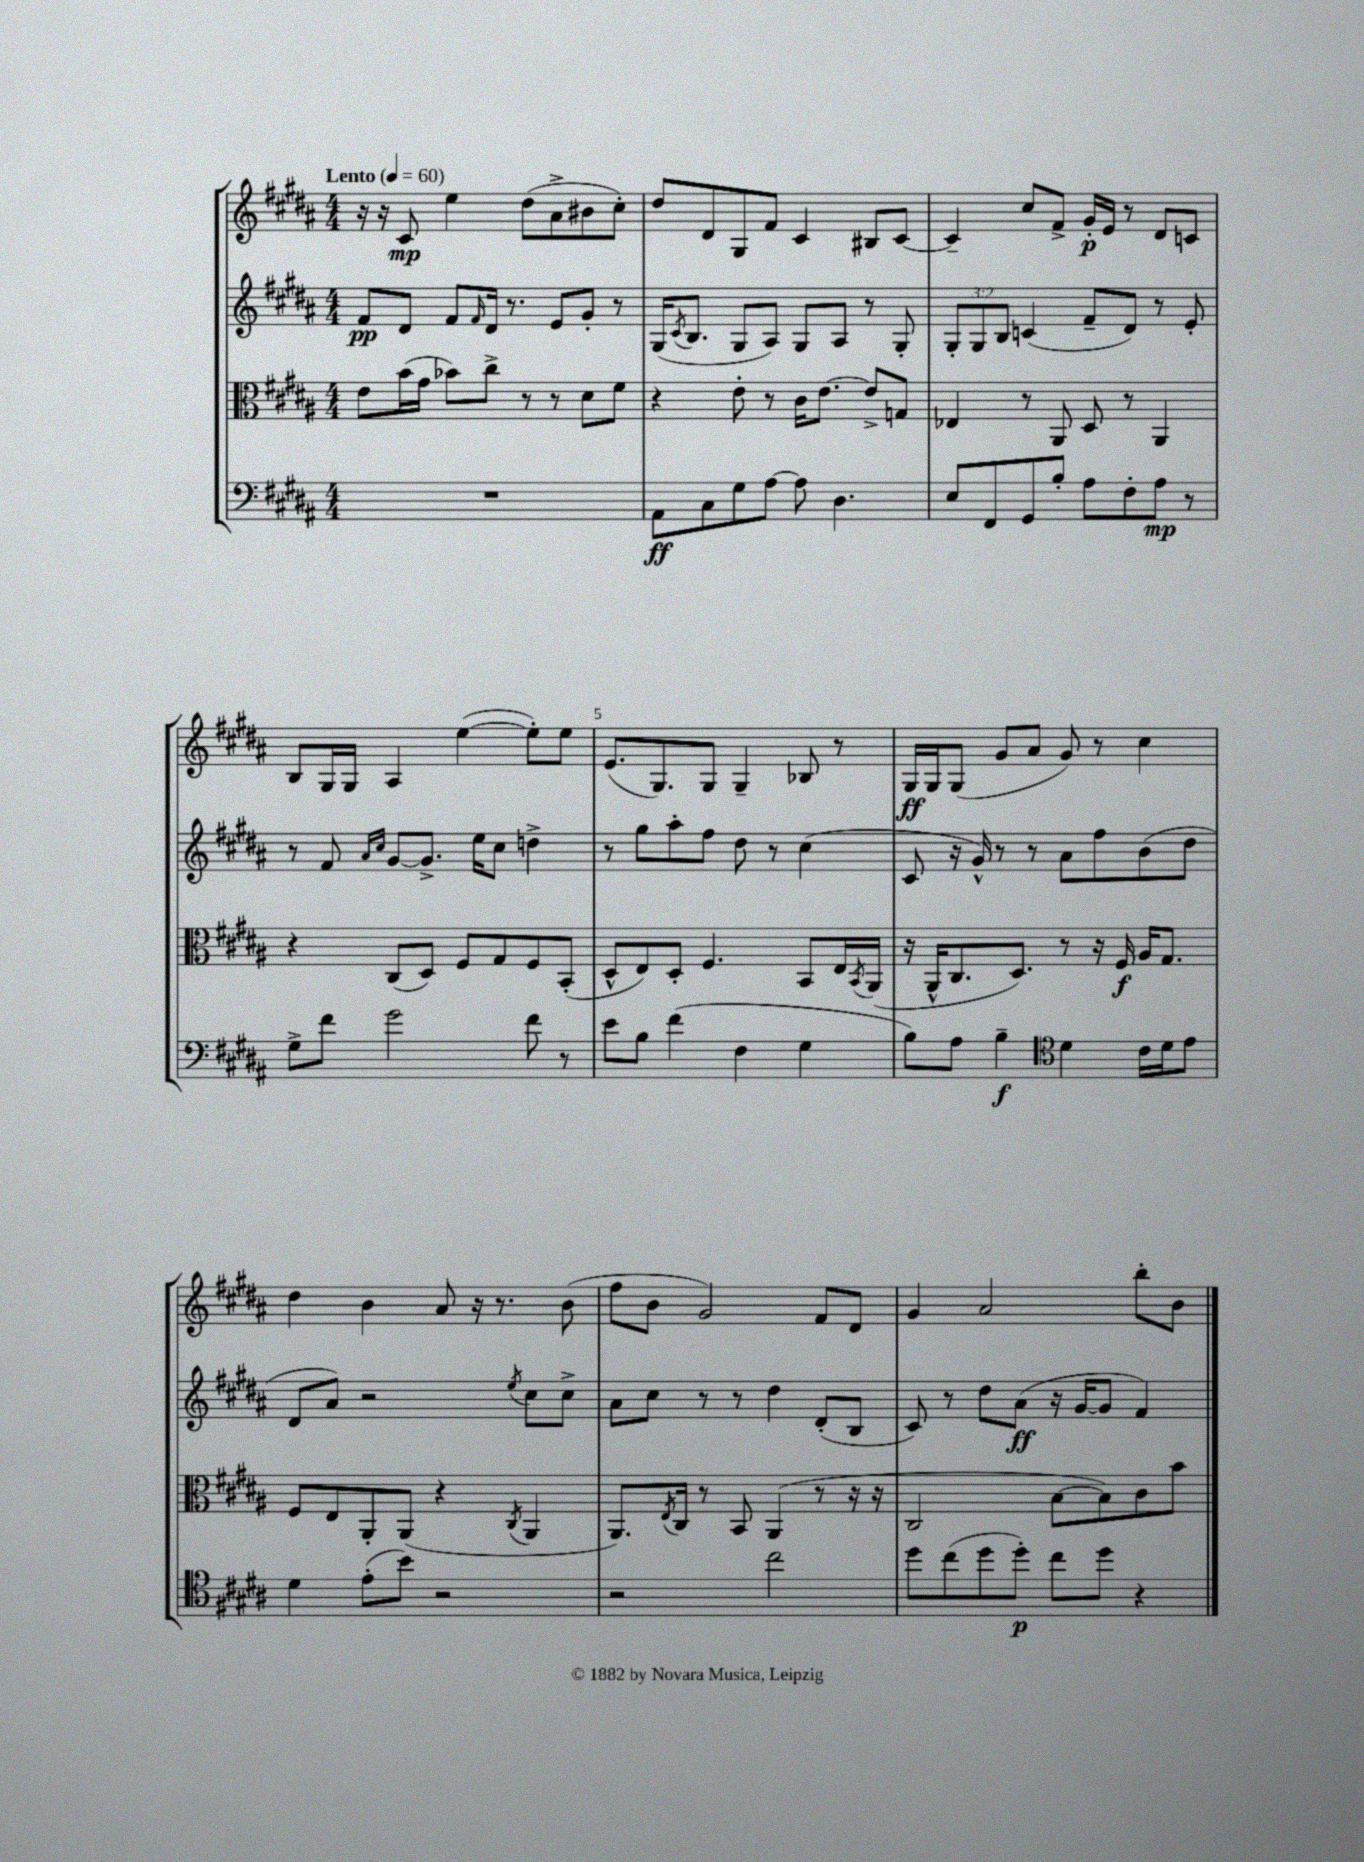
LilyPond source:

<<
\new StaffGroup <<
\new Staff = "s0" {
    \clef treble \key b \major \numericTimeSignature \time 4/4 \tempo "Lento" 4 = 60
    r16 r16 cis'8\mp e''4 dis''8( ais'8-> bis'8 cis''8-.) |
    dis''8 dis'8 gis8 fis'8 cis'4 bis8 cis'8~ |
    cis'4-- cis''8 fis'8-> gis'16-.\p e'16 r8 dis'8 c'8 |
    b8 gis16 gis16 ais4 e''4~( e''8-.) e''8 |
    e'8.( gis8.) gis8 gis4-- bes8 r8 |
    gis16\ff gis16 gis8( gis'8 ais'8 gis'8) r8 cis''4 |
    dis''4 b'4 ais'8 r16 r8. b'8( |
    fis''8 b'8 gis'2) fis'8 dis'8 |
    gis'4 ais'2 b''8-. b'8 \bar "|." |
}
\new Staff = "s1" {
    \clef treble \key b \major \numericTimeSignature \time 4/4 \override Staff.TupletNumber.text = #tuplet-number::calc-fraction-text
    fis'8\pp dis'8 fis'8 \grace { fis'16 } dis'16 r8. e'8 gis'8-. r8 |
    gis16( \acciaccatura { cis'8 } b8. gis8 ais8) gis8 ais8 r8 gis8-. |
    \tuplet 3/2 { gis8-. gis8 b8 } c'4( fis'8-- dis'8) r8 e'8-. |
    r8 fis'8 \grace { ais'16 cis''16 } gis'8~ gis'8.-> e''16 cis''8 d''4-> |
    r8 gis''8 ais''8-. fis''8 dis''8 r8 cis''4( |
    cis'8 r16 gis'16-^) r8 r8 ais'8 fis''8 b'8( dis''8 |
    dis'8 ais'8) r2 \acciaccatura { e''8 } cis''8 cis''8-> |
    ais'8 cis''8 r8 r8 dis''4 dis'8-.( b8 |
    cis'8) r8 dis''8 ais'8\ff( r16 gis'16~ gis'8 fis'4) \bar "|." |
}
\new Staff = "s2" {
    \clef alto \key b \major \numericTimeSignature \time 4/4
    e'8 b'16( gis'16 bes'8) cis''8-> r8 r8 dis'8 fis'8 |
    r4 e'8-. r8 cis'16 e'8.~ e'8-> g8 |
    ees4 r8 ais,8 dis8 r8 ais,4 |
    r4 cis8( dis8) fis8 gis8 fis8 b,8-.( |
    dis8-^ e8) dis8-. fis4. b,8 e16 \acciaccatura { b,8 } ais,16( |
    r16 ais,16-^ cis8. dis8.) r8 r16 fis16\f ais16 gis8. |
    fis8 e8 ais,8-. ais,8( r4 \acciaccatura { cis8 } ais,4 |
    ais,8.) \acciaccatura { e8 } cis16 r8 b,8 ais,4( r8 r16 r16 |
    cis2 b8~ b8) cis'8 b'8 \bar "|." |
}
\new Staff = "s3" {
    \clef bass \key b \major \numericTimeSignature \time 4/4
    R1 |
    ais,8\ff cis8 gis8 ais8~ ais8 dis4. |
    e8 fis,8 gis,8 b8-. ais8 fis8-. ais8\mp r8 |
    gis8-> fis'8 gis'2 fis'8 r8 |
    e'8 b8 fis'4( fis4 gis4 |
    b8) ais8 b4--\f \clef tenor dis'4 cis'16 dis'16 e'8 |
    dis'4 e'8-.( b'8) r2 |
    r2 cis''2 |
    dis''8 cis''8( dis''8 dis''8-.\p) cis''8 dis''8 r4 \bar "|." |
}
>>
>>
\layout { \context { \Score \override BarNumber.break-visibility = ##(#f #t #t) barNumberVisibility = #(every-nth-bar-number-visible 5) } }
